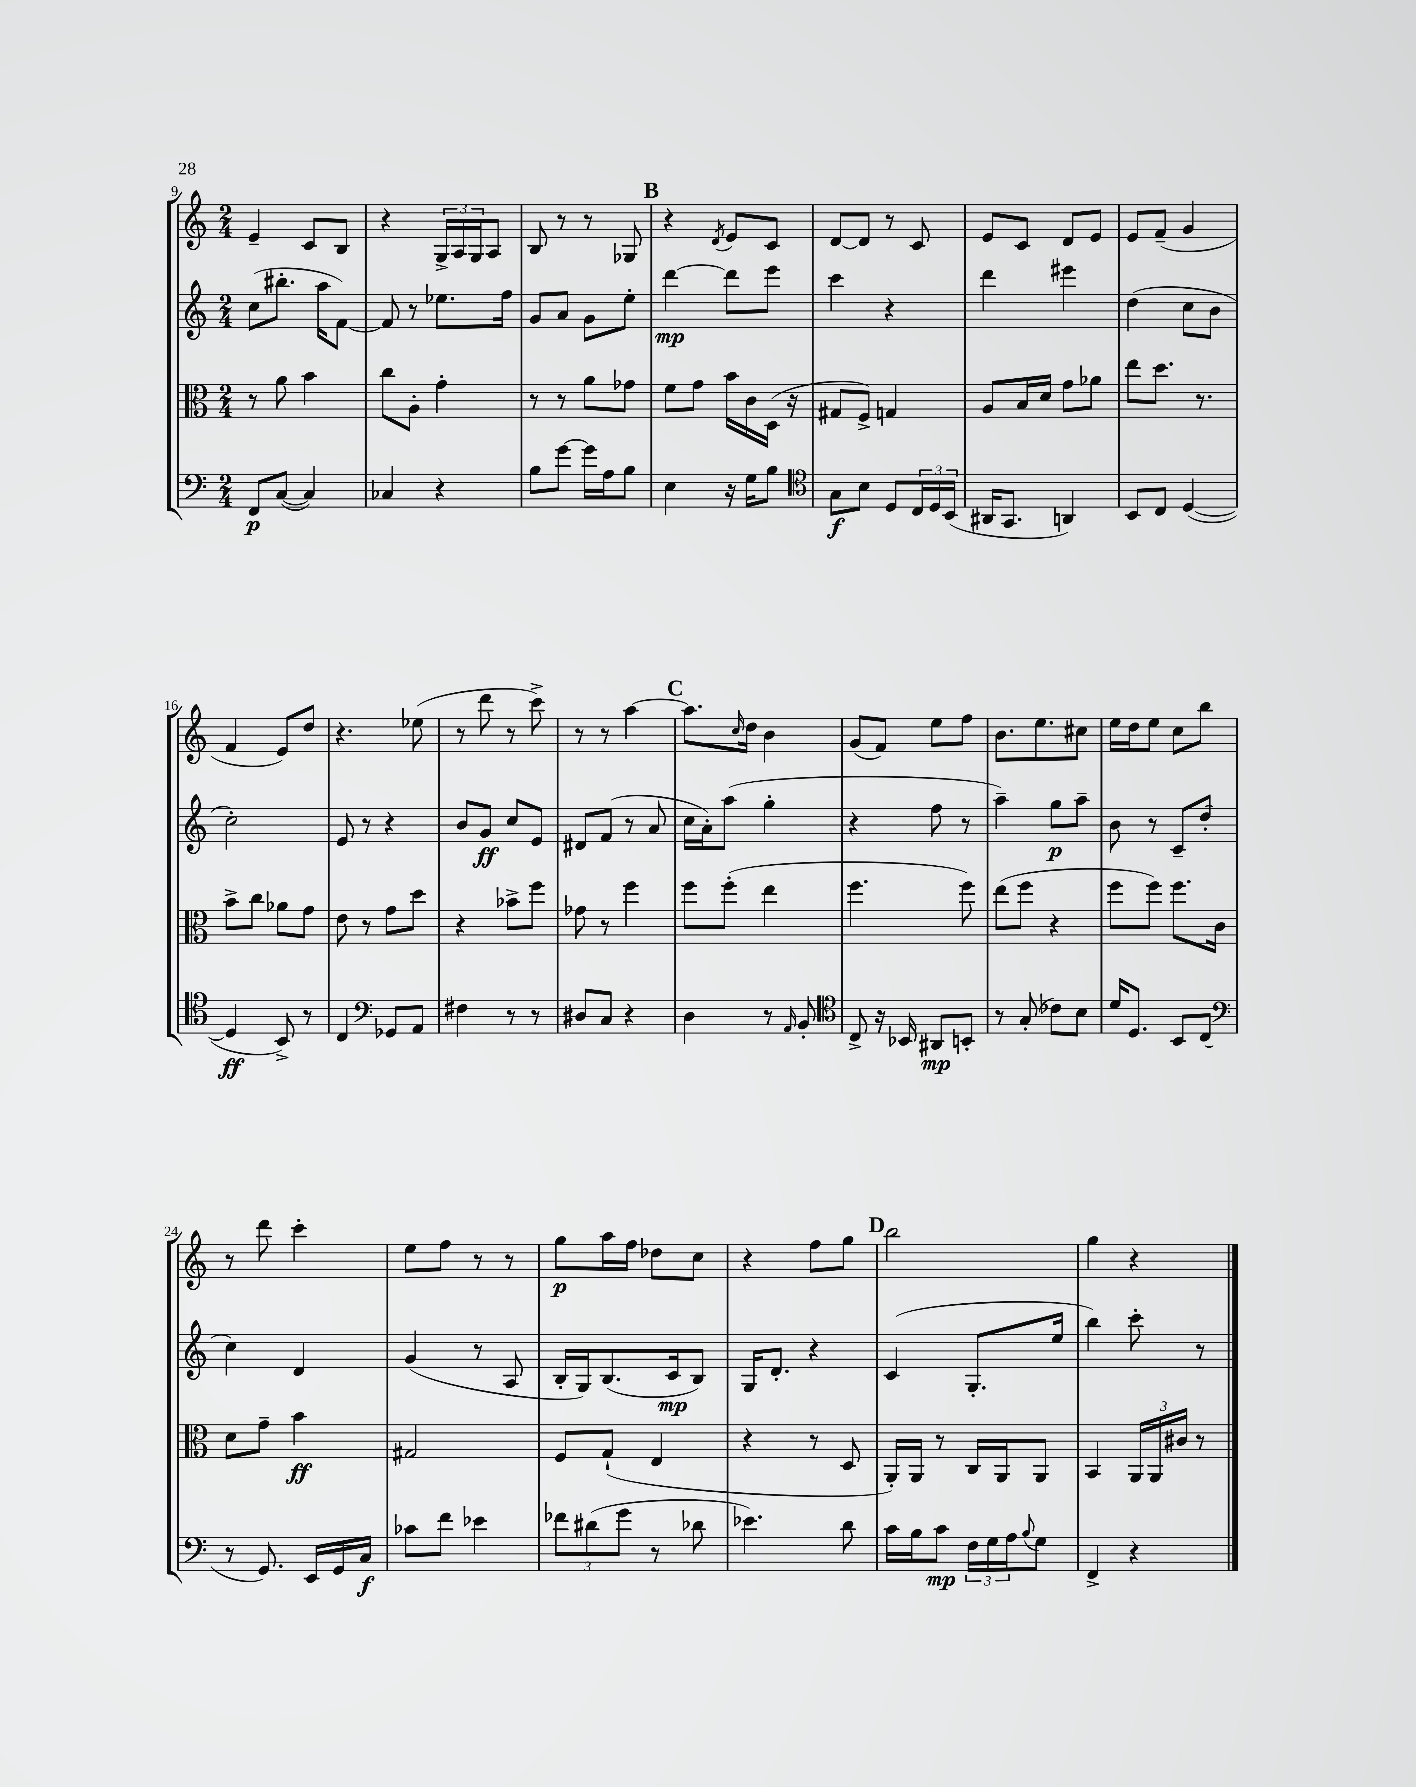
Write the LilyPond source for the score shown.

<<
\new StaffGroup <<
\new Staff = "s0" {
    \clef treble \key c \major \numericTimeSignature \time 2/4
    e'4-- c'8 b8 |
    r4 \tuplet 3/2 { g16-> a16 g16 } a8 |
    b8 r8 r8 ges8 |
    \mark \markup { \bold "B" } r4 \acciaccatura { d'8 } e'8 c'8 |
    d'8~ d'8 r8 c'8 |
    e'8 c'8 d'8 e'8 |
    e'8 f'8--( g'4 |
    f'4 e'8) d''8 |
    r4. ees''8( |
    r8 d'''8 r8 c'''8->) |
    r8 r8 a''4~ |
    \mark \markup { \bold "C" } a''8. \grace { c''16 } d''16 b'4 |
    g'8( f'8) e''8 f''8 |
    b'8. e''8. cis''8 |
    e''16 d''16 e''8 c''8 b''8 |
    r8 d'''8 c'''4-. |
    e''8 f''8 r8 r8 |
    g''8\p a''16 f''16 des''8 c''8 |
    r4 f''8 g''8 |
    \mark \markup { \bold "D" } b''2 |
    g''4 r4 \bar "|." |
}
\new Staff = "s1" {
    \clef treble \key c \major \numericTimeSignature \time 2/4
    c''8( bis''8.-. a''16 f'8~) |
    f'8 r8 ees''8. f''16 |
    g'8 a'8 g'8 e''8-. |
    \mark \markup { \bold "B" } d'''4~\mp d'''8 e'''8 |
    c'''4 r4 |
    d'''4 eis'''4 |
    d''4( c''8 b'8 |
    c''2-.) |
    e'8 r8 r4 |
    b'8 g'8\ff c''8 e'8 |
    dis'8 f'8( r8 a'8 |
    \mark \markup { \bold "C" } c''16 a'16-.) a''8( g''4-. |
    r4 f''8 r8 |
    a''4--) g''8\p a''8-- |
    b'8 r8 c'8-- d''8-.( |
    c''4) d'4 |
    g'4( r8 a8 |
    b16-. g16) b8.( c'16\mp b8) |
    g16 d'8.-. r4 |
    \mark \markup { \bold "D" } c'4( g8.-. e''16 |
    b''4) c'''8-. r8 \bar "|." |
}
\new Staff = "s2" {
    \clef alto \key c \major \numericTimeSignature \time 2/4
    r8 a'8 b'4 |
    c''8 a8-. g'4-. |
    r8 r8 a'8 ges'8 |
    \mark \markup { \bold "B" } f'8 g'8 b'16 c'16 d16( r16 |
    gis8 f8->) g4 |
    a8 b16 d'16 g'8 aes'8 |
    e''8 d''8. r8. |
    b'8-> c''8 aes'8 g'8 |
    e'8 r8 g'8 d''8 |
    r4 bes'8-> f''8 |
    ges'8 r8 f''4 |
    \mark \markup { \bold "C" } f''8 f''8-.( e''4 |
    f''4. f''8) |
    e''8( f''8 r4 |
    f''8 f''8) f''8. c'16 |
    d'8 g'8-- b'4\ff |
    gis2 |
    f8 g8-!( e4 |
    r4 r8 d8 |
    \mark \markup { \bold "D" } a,16-.) a,16 r8 c16 a,16 a,8 |
    b,4 \tuplet 3/2 { a,16 a,16 cis'16 } r8 \bar "|." |
}
\new Staff = "s3" {
    \clef bass \key c \major \numericTimeSignature \time 2/4
    f,8\p c8~( c4) |
    ces4 r4 |
    b8 g'8~ g'16 a16 b8 |
    \mark \markup { \bold "B" } e4 r16 g16 b8 |
    \clef tenor g8\f b8 d8 \tuplet 3/2 { c16 d16 b,16( } |
    ais,16 g,8. a,4) |
    b,8 c8 d4~( |
    d4\ff b,8->) r8 |
    c4 \clef bass ges,8 a,8 |
    fis4 r8 r8 |
    dis8 c8 r4 |
    \mark \markup { \bold "C" } d4 r8 \grace { a,16 } b,8-. |
    \clef tenor c8-> r16 bes,16 ais,8\mp b,8-. |
    r8 g8-.( ces'8) b8 |
    d'16 d8. b,8 c8( |
    \clef bass r8 g,8.) e,16 g,16 c16\f |
    ces'8 f'8 ees'4 |
    \tuplet 3/2 { fes'8 dis'8( g'8 } r8 des'8 |
    ees'4.) d'8 |
    \mark \markup { \bold "D" } c'16 b16 c'8\mp \tuplet 3/2 { f16 g16 a16 } \appoggiatura { b8 } g8 |
    f,4-> r4 \bar "|." |
}
>>
>>
\layout { \context { \Score currentBarNumber = #9 } }
